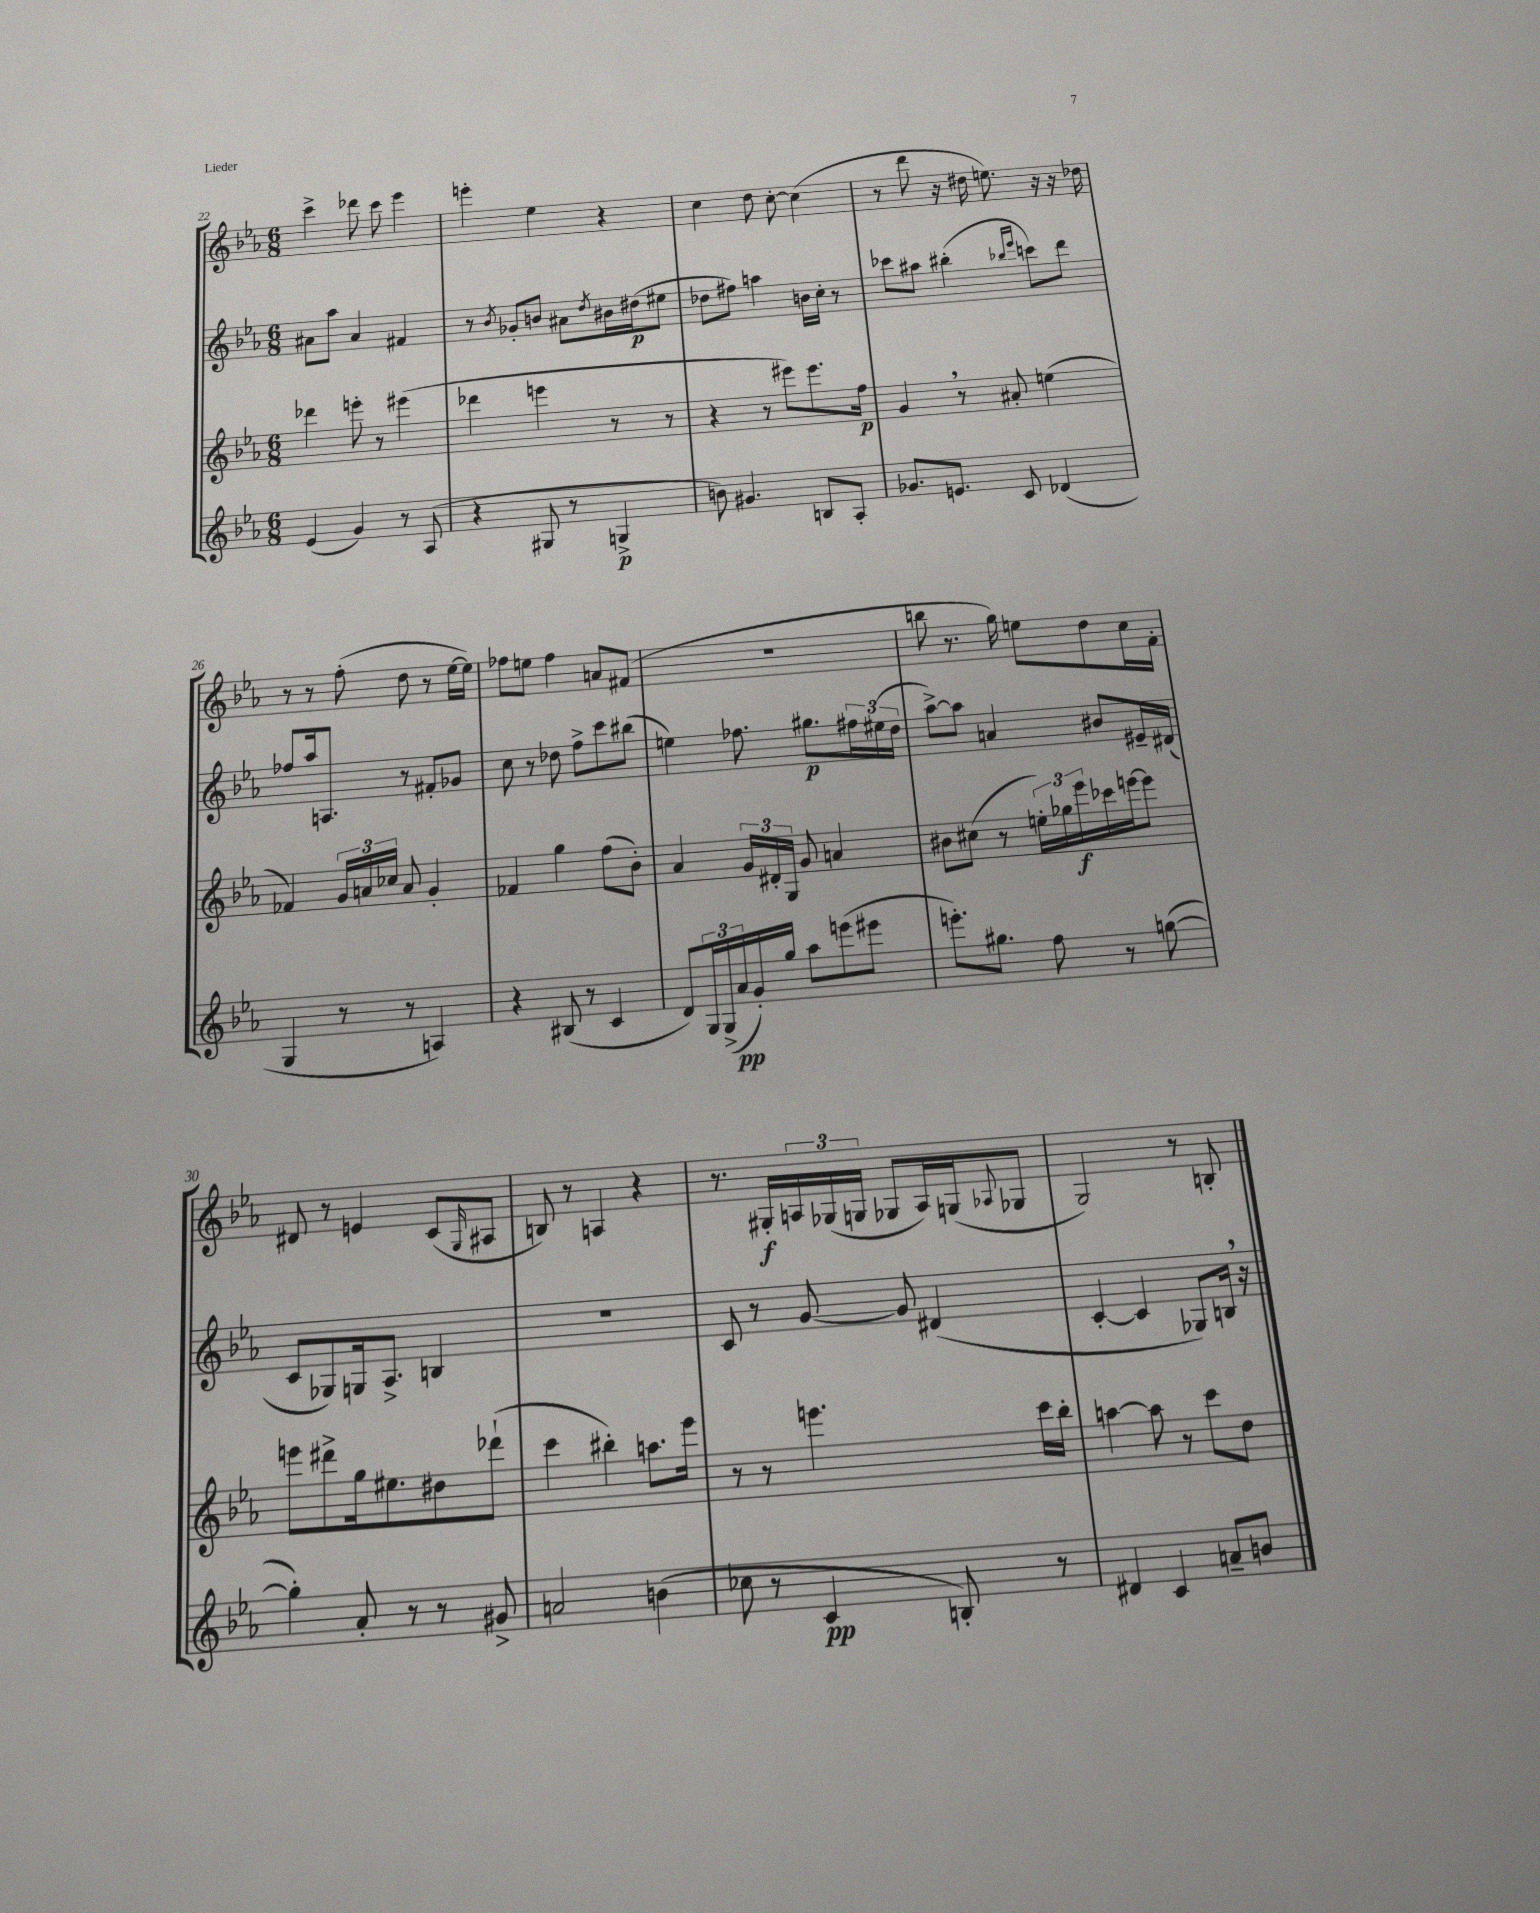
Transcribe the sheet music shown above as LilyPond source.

<<
\new StaffGroup <<
\new Staff = "s0" {
    \clef treble \key ees \major \numericTimeSignature \time 6/8
    c'''4-> des'''8 c'''8 ees'''4 |
    e'''4-. ees''4 r4 |
    c''4 d''8 c''8~-. c''4( |
    r8 d'''8 r16 dis''16 e''8.) r16 r16 des''16 |
    r8 r8 f''8-.( d''8 r8 ees''16~ ees''16) |
    fes''8 e''8 fes''4 a'8 fis'8( |
    R2. |
    b''8 r8. g''16) e''8 d''8 c''16 f'16-. |
    dis'8 r8 e'4 c'8( \grace { g16 } ais8 |
    b8) r8 a4 r4 |
    r8. gis16-.\f \tuplet 3/2 { a16 ges16( g16 } ges8 a16) g16( \appoggiatura { aes8 } ges8 |
    g2) r8 b8-. \bar "|." |
}
\new Staff = "s1" {
    \clef treble \key ees \major \numericTimeSignature \time 6/8
    ais'8 aes''8 ais'4 fis'4 |
    r8 \acciaccatura { bes'8 } ges'8-. b'8 ais'8 \acciaccatura { d''8 } bis'16 dis''16\p( eis''8 |
    des''8 fis''8) a''4 b'16 c''16-. r8 |
    ces'''8 ais''8 bis''4-.( \grace { bes''16 ees'''16 } c'''8) d'''8 |
    fes''8 aes''16 a8. r8 fis'8-. ges'8 |
    c''8 r8 des''8 f''8-> c'''8 bis''8( |
    e''4) fes''8. gis''8.\p \tuplet 3/2 { fis''16 eis''16( d''16 } |
    aes''8~->) aes''8 a'4 bis'8 eis'16-- dis'16( |
    c'8 ges8) g16 aes8.-> b4 |
    R2. |
    c'8 r8 g'8~ g'8 dis'4( |
    c'4~-. c'4 ges8) b16 \breathe r16 \bar "|." |
}
\new Staff = "s2" {
    \clef treble \key ees \major \numericTimeSignature \time 6/8
    des'''4 e'''8-. r8 eis'''4( |
    des'''4 e'''4 r8 r8 |
    r4 r8 eis'''8) eis'''8. f''16\p |
    g'4 \breathe r8 ais'8-. e''4( |
    fes'4) \tuplet 3/2 { g'16 a'16 ces''16 } a'8 g'4-. |
    fes'4 g''4 f''8( bes'8-.) |
    aes'4 \tuplet 3/2 { g'16 dis'16-. g16 } g'8 a'4 |
    bis'8 cis''8( r8 \tuplet 3/2 { e''16-.) ges''16 ees'''16\f } ces'''16 e'''16~ e'''8 |
    e'''8 dis'''8-> g''16 eis''8. dis''8 des'''8-!( |
    c'''4 bis''4-.) a''8. ees'''16 |
    r8 r8 e'''4. c'''16 bes''16-. |
    a''4~ a''8 r8 c'''8 d''8 \bar "|." |
}
\new Staff = "s3" {
    \clef treble \key ees \major \numericTimeSignature \time 6/8
    ees'4( g'4) r8 aes8( |
    r4 gis8 r8 g4->\p |
    b'8) gis'4. b8 aes8-. |
    ges'8. e'8. c'8 des'4( |
    g4 r8 r8 a4) |
    r4 bis8( r8 c'4 |
    d'8) \tuplet 3/2 { g16 g16->( aes'16\pp } g'16-.) g''16 aes''8 e'''8( eis'''8 |
    e'''8.-.) gis''8. f''8 r8 g''8~( |
    g''4-.) aes'8-. r8 r8 gis'8-> |
    a'2 b'4( |
    ces''8 r8 c'4\pp b8-.) r8 |
    dis'4 c'4 a'8-- b'8 \bar "|." |
}
>>
>>
\layout { \context { \Score currentBarNumber = #22 } }
